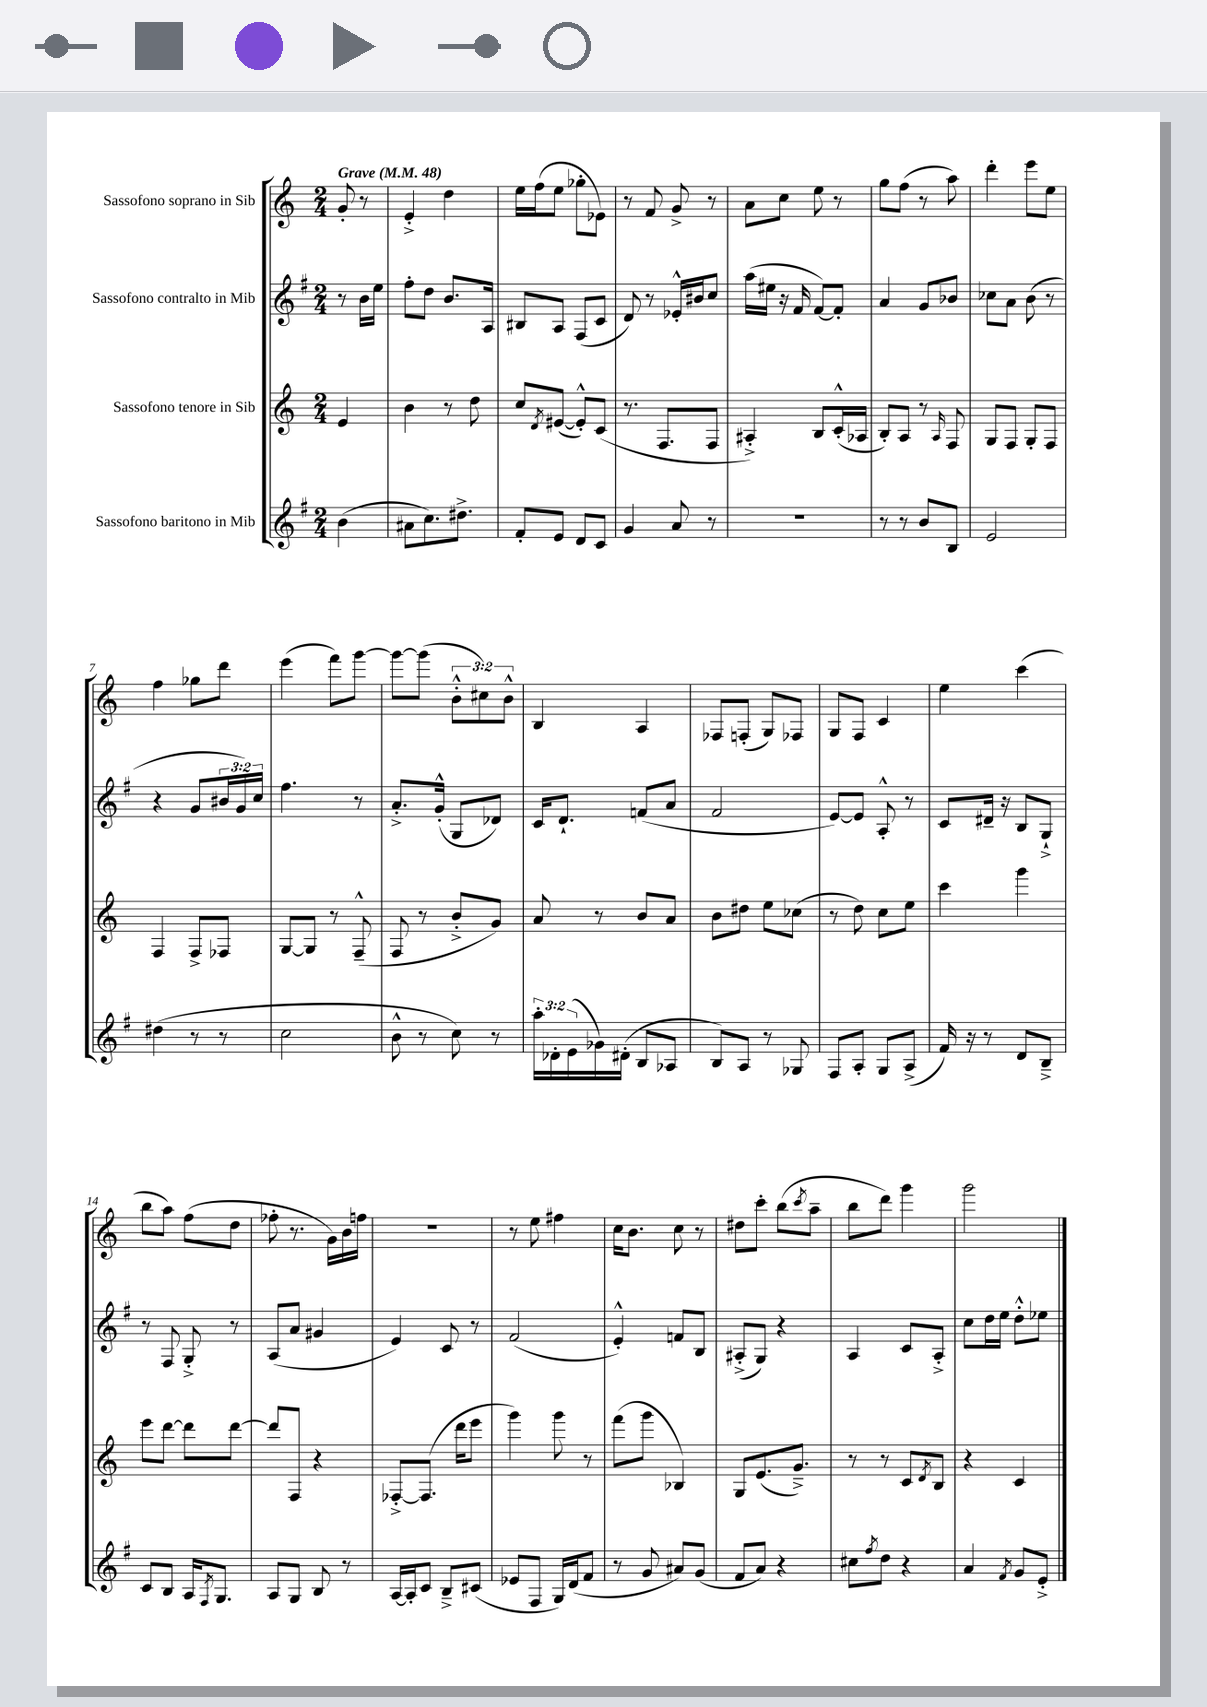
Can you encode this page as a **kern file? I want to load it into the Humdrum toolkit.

**kern	**kern	**kern	**kern
*staff4	*staff3	*staff2	*staff1
*clefG2	*clefG2	*clefG2	*clefG2
*k[f#]	*k[]	*k[f#]	*k[]
*M2/4	*M2/4	*M2/4	*M2/4
*MM48	*MM48	*MM48	*MM48
(4b	4e	8r	8g'
.	.	16b	8r
.	.	16ee	.
=	=	=	=
8a#	4b	8ff#'	4e'^
8.cc)	.	8dd	.
.	8r	8.b	4dd
8.dd#^	.	.	.
.	8dd	.	.
.	.	16A	.
=	=	=	=
8f#'	8cc	8B#	16ee
.	.	.	(16ff
.	8qd	.	.
8e	([8e#	8A	8ee
8d	8e#'^^])	(8F#	8gg-'
8c	(8c	8c	8e-)
=	=	=	=
4g	8.r	8d)	8r
.	.	8r	8f
.	8.F	.	.
8a	.	16e-'^^	8g^
.	.	16b#	.
8r	8F	8cc	8r
=	=	=	=
2r	4A#'^)	(16aa	8a
.	.	16ee#	.
.	.	16r	8cc
.	.	16f#	.
.	8B	[8f#)	8ee
.	(16c'^^	8f#']	8r
.	16A-	.	.
=	=	=	=
8r	8B')	4a	8gg
8r	8A	.	(8ff
8b	8r	8g	8r
.	16qqA	.	.
8B	8F	8b-	8aa)
=	=	=	=
2e	8G	8cc-	4ddd'
.	8F	8a	.
.	8G'	(8b	8eee
.	8F	8r	8ee
=	=	=	=
(4dd#	4F	4r	4ff
8r	8F^	8g	8gg-
8r	8F-	24b#	8ddd
.	.	24g)	.
.	.	24cc	.
=	=	=	=
2cc	[8G	4.ff#	(4eee
.	8G]	.	.
.	8r	.	8fff)
.	(8F~^^	8r	[8ggg
=	=	=	=
8b^^	8F	8.a'^	8ggg_
8r	8r	.	(8ggg]
.	.	(16g'^^	.
8cc)	8b'^	8G	12b'^^
.	.	.	12cc#)
8r	8g)	8d-)	.
.	.	.	12b^^
=	=	=	=
24aa'	8a	16c	4B
24d-'	.	.	.
.	.	8.d`	.
(24e	.	.	.
16g-)	8r	.	.
(16d#'	.	.	.
8B	8b	(8f	4A
8A-	8a	8a	.
=	=	=	=
8B)	8b	2f#	8F-
8A	8dd#	.	(8F'
8r	8ee	.	8G)
8G-	(8cc-	.	8F-
=	=	=	=
8F#	8r	[8e)	8G
8A'	8dd)	8e]	8F
8G	8cc	8A'^^	4c
(8A^	8ee	8r	.
=	=	=	=
16f#)	4ccc	8c	4ee
16r	.	.	.
8r	.	16d#~	.
.	.	16r	.
8d	4ggg	8B	(4ccc
8B~^	.	8G`^	.
=	=	=	=
8c	8eee	8r	8bb
8B	[8ddd	8F#	8aa)
16A	8ddd]	8G'^	(8ff
8qF#	.	.	.
8.G	.	.	.
.	[8ddd	8r	8dd
=	=	=	=
8A	8ddd]	(8A	8ff-'
8G	8F	8a	8.r
8B	4r	4g#	.
.	.	.	16g)
8r	.	.	16b
.	.	.	16ff
=	=	=	=
[16A	[8F-'^	4e)	2r
16A']	.	.	.
8c	(8.F-]	.	.
8B~^	.	8c	.
.	16ddd	.	.
(8c#	8eee	8r	.
=	=	=	=
8e-	4ggg)	(2f#	8r
8F#	.	.	8ee
16G)	8ggg	.	4ff#
(16d	.	.	.
8f#	8r	.	.
=	=	=	=
8r	(8fff	4e'^^)	16cc
.	.	.	8.b
8g	8ggg	.	.
8a#)	4B-)	8f	8cc
(8g	.	8B	8r
=	=	=	=
8f#	8G	(8A#'^	8dd#
8a)	(8.e	8G)	8ccc'
4r	.	4r	(8bb
.	8.g~^)	.	.
.	.	.	8qccc
.	.	.	8aa~
=	=	=	=
8cc#	8r	4A	8bb
8qff#	.	.	.
8dd	8r	.	8ddd)
4r	8c	8c	4ggg
.	8qd	.	.
.	8B	8A'^	.
=	=	=	=
4a	4r	8cc	2ggg
.	.	16dd	.
.	.	16ee	.
8qf#	.	.	.
8g	4c	8dd'^^	.
8e'^	.	8ee-	.
==	==	==	==
*-	*-	*-	*-
